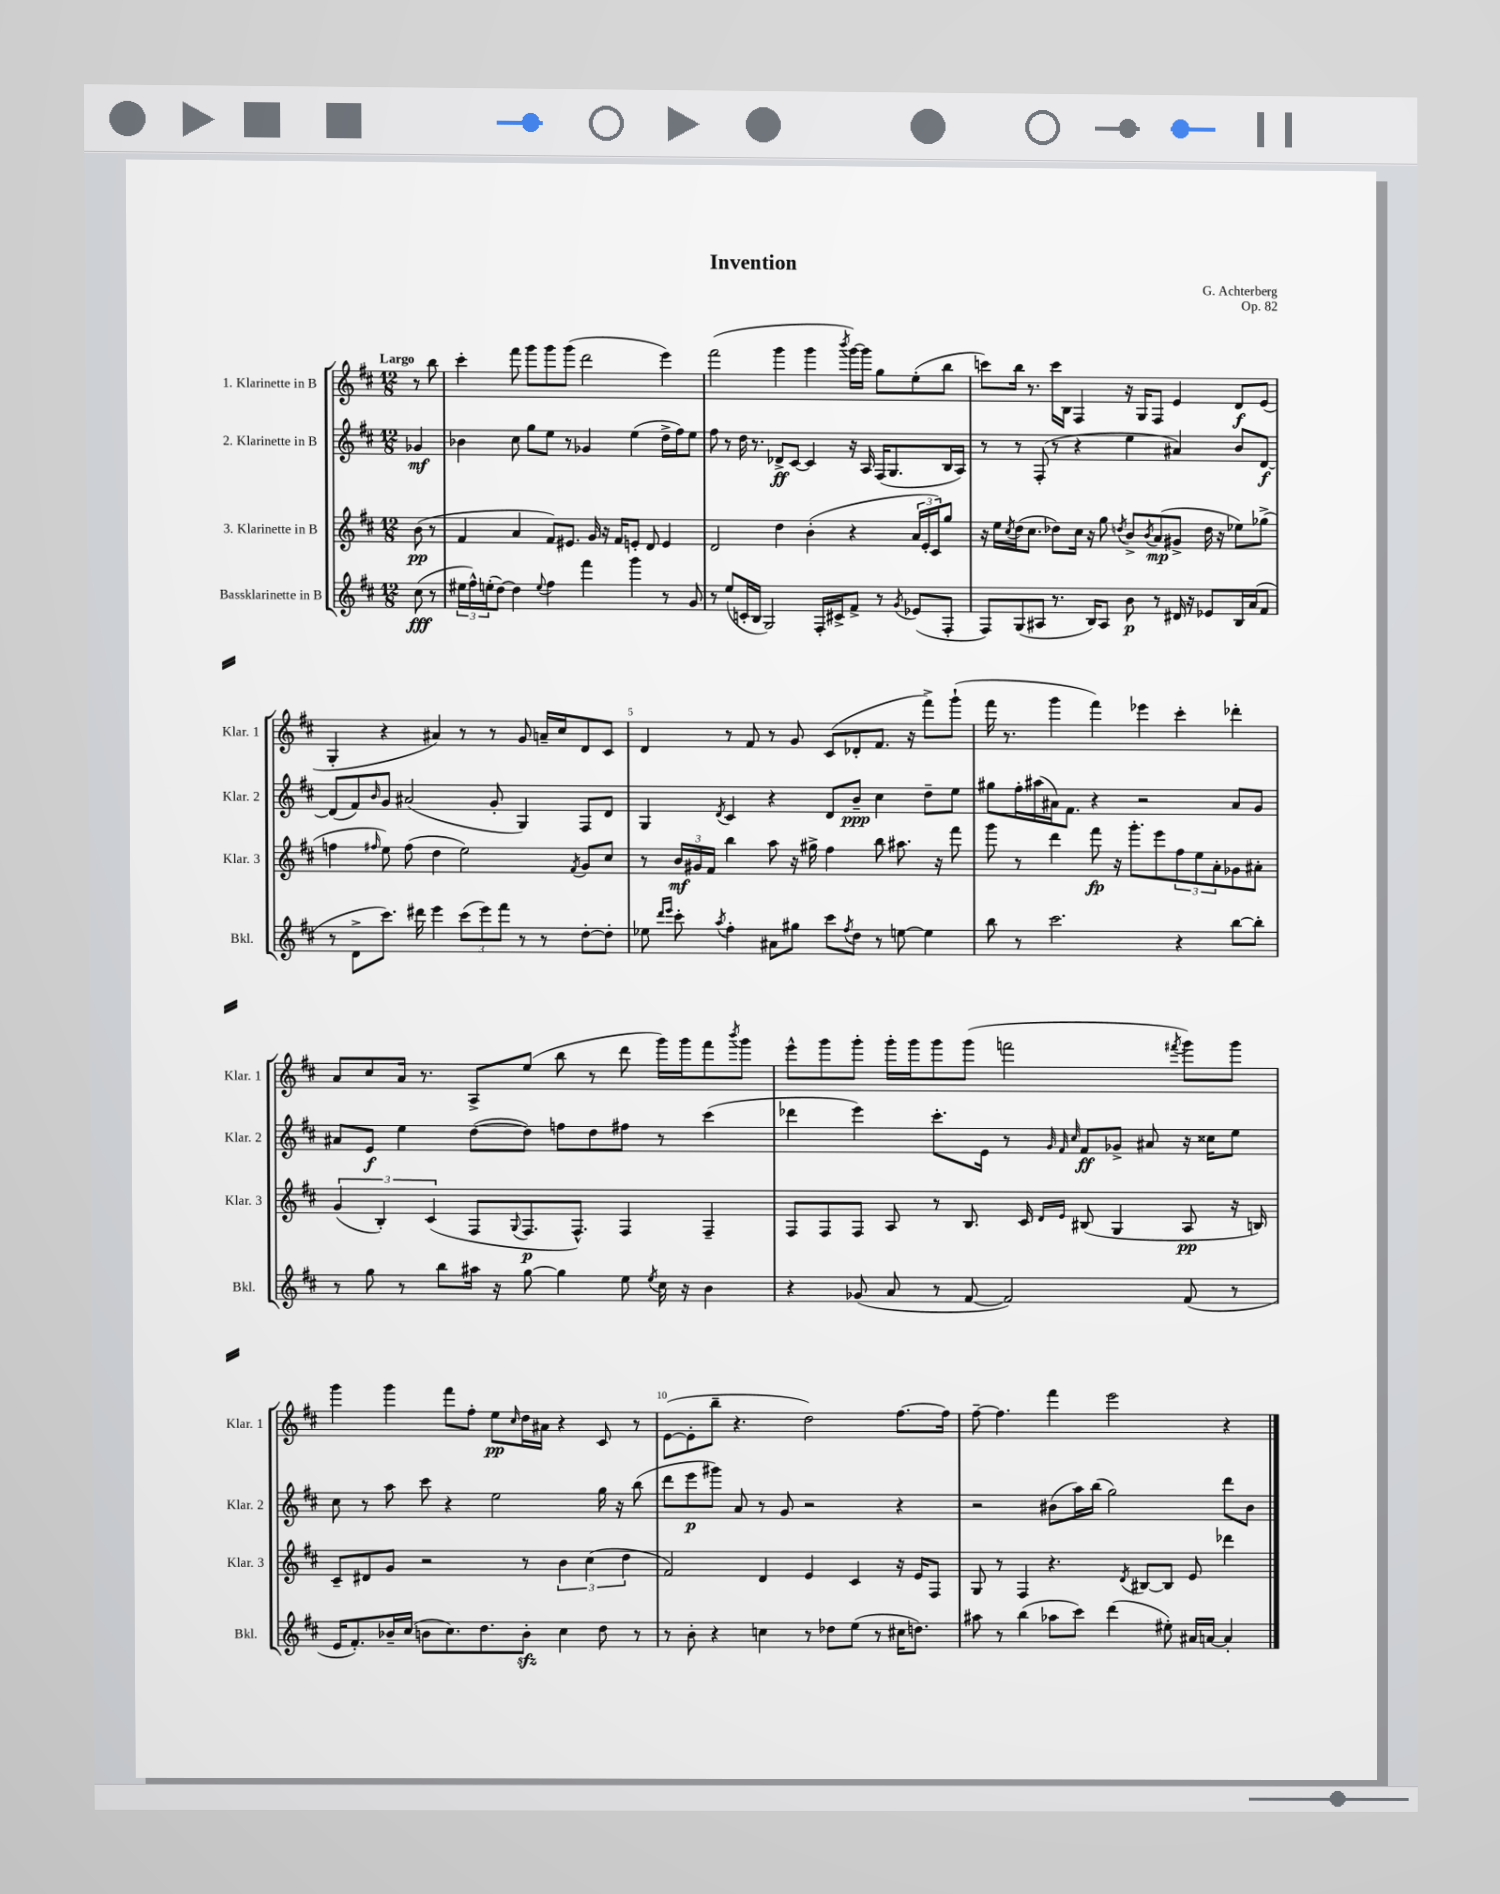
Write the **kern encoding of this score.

**kern	**kern	**kern	**kern
*staff4	*staff3	*staff2	*staff1
*clefG2	*clefG2	*clefG2	*clefG2
*k[f#c#]	*k[f#c#]	*k[f#c#]	*k[f#c#]
*M12/8	*M12/8	*M12/8	*M12/8
(8cc#	(8b	4g-	8r
8r	8r	.	8bb
=	=	=	=
24ee#	4f#	4b-	4ccc#'
24ff#^^)	.	.	.
(24ee'	.	.	.
[8dd)	.	.	.
4dd]	4a	8cc#	8fff#
.	.	8gg	8ggg
8qqee	.	.	.
4ff#	8f#)	8ee	8ggg
.	8.e#	8r	(8ggg
4fff#	.	4g-	2ddd
.	16g	.	.
.	16r	.	.
.	16f#	.	.
4ggg	8e'	(4ee	.
.	8d	.	.
8r	4e	16dd^	4eee)
.	.	16ff#)	.
8g	.	8ee	.
=	=	=	=
8r	2d	8ff#	(2fff#
(8ee	.	8r	.
16c'	.	16dd	.
16B	.	8.r	.
2G)	.	.	.
.	4dd	8d-^	4ggg
.	.	[8c#	.
.	(4b'	4c#]	4ggg
16F#'	.	.	.
16c#^	.	.	.
.	.	.	8qbbb
8f#^	4r	16r	[16ggg)
.	.	16A	16ggg]
8r	.	(16F#	8gg
.	.	8.G	.
8qg	.	.	.
(8e-	24a	.	(8ee'
.	24e'	.	.
.	24c#)	.	.
8F#'	8gg	16B	8bb
.	.	16A)	.
=	=	=	=
8F#)	16r	8r	8ccc)
.	16ee	.	.
.	8qcc#	.	.
(8G	(16dd	8r	16bb
.	8.cc#	.	8.r
8A#	.	(8F#'	.
8.r	8dd-)	8r	16ccc
.	.	.	16B
.	16cc#	4r	4F#
16B)	16r	.	.
8A#	8gg	.	.
.	8qdd	.	.
8b	8b^	4ee	16r
.	.	.	16G
.	8qb	.	.
8r	(8a	.	8F#
16d#	8g#^	4a#)	4e
16r	.	.	.
8e-	16dd	.	.
.	16r	.	.
16B	8ee-)	8b	8d
(16a	.	.	.
8f#	(8gg-^	[8d	(8e
=	=	=	=
8r	4ff	(8d]	4G'
8d^	.	8f#)	.
.	16qqff#	16qqb	.
8.ccc#)	8ee)	8g	4r
.	(8ff#	(2a#	.
16ddd#	.	.	.
4eee	4dd	.	4a#)
(12ccc#	2ee)	.	8r
12eee)	.	.	.
.	.	8g'	8r
12fff#	.	.	.
8r	.	4G)	8g
8r	.	.	16a~
.	.	.	16cc#
.	8qf#	.	.
[8dd'	8g	8F#	8d
8dd']	8cc#	8d	8c#
=	=	=	=
8ee-	8r	4G	4d
16qqddd	.	.	.
16qqeee	.	.	.
8ccc#'	24b	.	.
.	24g#	.	.
.	24f#	.	.
8qaa	.	8qd	.
4ff#'	4bb	4c#	8r
.	.	.	8f#
8a#	8aa	4r	8r
8gg#	16r	.	8g
.	16gg#^	.	.
8ccc#	4ff#	8d	(8c#
8qff#	.	.	.
8dd	.	8b~	8d-'
8r	8bb	4cc#	8.f#
[8ee	8.aa#	.	.
.	.	.	16r
4ee]	.	8dd~	8fff#^)
.	16r	.	.
.	8fff#	8ee	(8ggg`
=	=	=	=
8bb	8ggg	8gg#	16fff#
.	.	.	8.r
8r	8r	16ff#'	.
.	.	(16aa#	.
2.ccc#	4ddd	16a#)	4ggg
.	.	8.f#	.
.	8fff#	4r	4fff#)
.	16r	.	.
.	8.ggg'	.	.
.	.	2r	4eee-
.	8eee	.	.
4r	12ff#	.	4ccc#'
.	12ee	.	.
.	12a'	.	.
[8bb	8g-	8a#	4ddd-'
8bb']	8a#'	8g	.
=	=	=	=
8r	(6g	8a#	8a
8gg	.	8e	8cc#
.	6B')	.	.
8r	.	4ee	16a
.	.	.	8.r
.	(6c#	.	.
8bb	.	.	.
16aa#	8F#	([8dd	8A^
16r	.	.	.
.	8qqG	.	.
[8gg	8.F#	8dd])	(8ee
4gg]	.	8ff	8bb
.	8.F#^^)	.	.
.	.	8dd	8r
8ee	4F#	8ff#	8ddd
8qee	.	.	.
16cc#	.	8r	16ggg)
16r	.	.	16ggg
4b	4F#~	(4ccc#	8fff#
.	.	.	8qbbb
.	.	.	8ggg
=	=	=	=
4r	8F#	4ddd-	8eee^^
.	8F#	.	8ggg
(8g-	8F#	4eee)	8ggg'
8a	8A	.	16ggg'
.	.	.	16ggg
8r	8r	8.ccc#'	8ggg
[8f#	8.B	.	(8ggg
.	.	16e	.
2f#])	.	8r	2fff
.	16c#	.	.
.	.	32qqg	.
.	16qqd	32qqf#	.
.	16qqe	32qqcc#	.
.	(8B#	8f#	.
.	4G	8g-^	.
.	.	8a#	.
.	.	.	8qfff#
(8f#	8A	16r	8ggg)
.	.	16cc##	.
8r	16r	8ee	8ggg
.	16B)	.	.
=	=	=	=
16e	8c#~	8cc#	4ggg
8.f#')	.	.	.
.	8d#	8r	.
16b-~	8g	8aa	4ggg
(16cc#	.	.	.
8b	2r	8ccc#	.
8.cc#)	.	4r	8fff#
.	.	.	8ff#'
8.dd	.	.	.
.	.	2ee	8ee
.	.	.	16qqcc#
8b'	8r	.	16dd
.	.	.	16a#
4cc#	6b	.	4r
.	(6cc#	.	.
8dd	.	16gg	8c#
.	.	16r	.
.	6dd	.	.
8r	.	(8bb	8r
=	=	=	=
8r	2f#)	8ddd	([8e
8b'	.	8eee	8e']
4r	.	8ggg#)	8bb~
.	.	8a	4.r
4cc	4d	8r	.
.	.	8g	.
8r	4e	2r	2dd)
8dd-	.	.	.
(8ee	4c#	.	.
8r	.	.	.
16cc#	16r	4r	[8.ff#
8.dd)	16e	.	.
.	8F#	.	.
.	.	.	16ff#]
=	=	=	=
8aa#	8G	2r	[8ff#~
8r	8r	.	4.ff#]
(4bb	4F#	.	.
8aa-	4.r	(8b#	4fff#
8ccc#)	.	16aa)	.
.	.	(16bb	.
(4ddd	.	2gg)	2eee
.	8qd	.	.
.	[8B#	.	.
8ee#')	8B#]	.	.
16a#	8e	.	.
[16a	.	.	.
4a']	4ddd-	8ddd	4r
.	.	8b#	.
==	==	==	==
*-	*-	*-	*-
